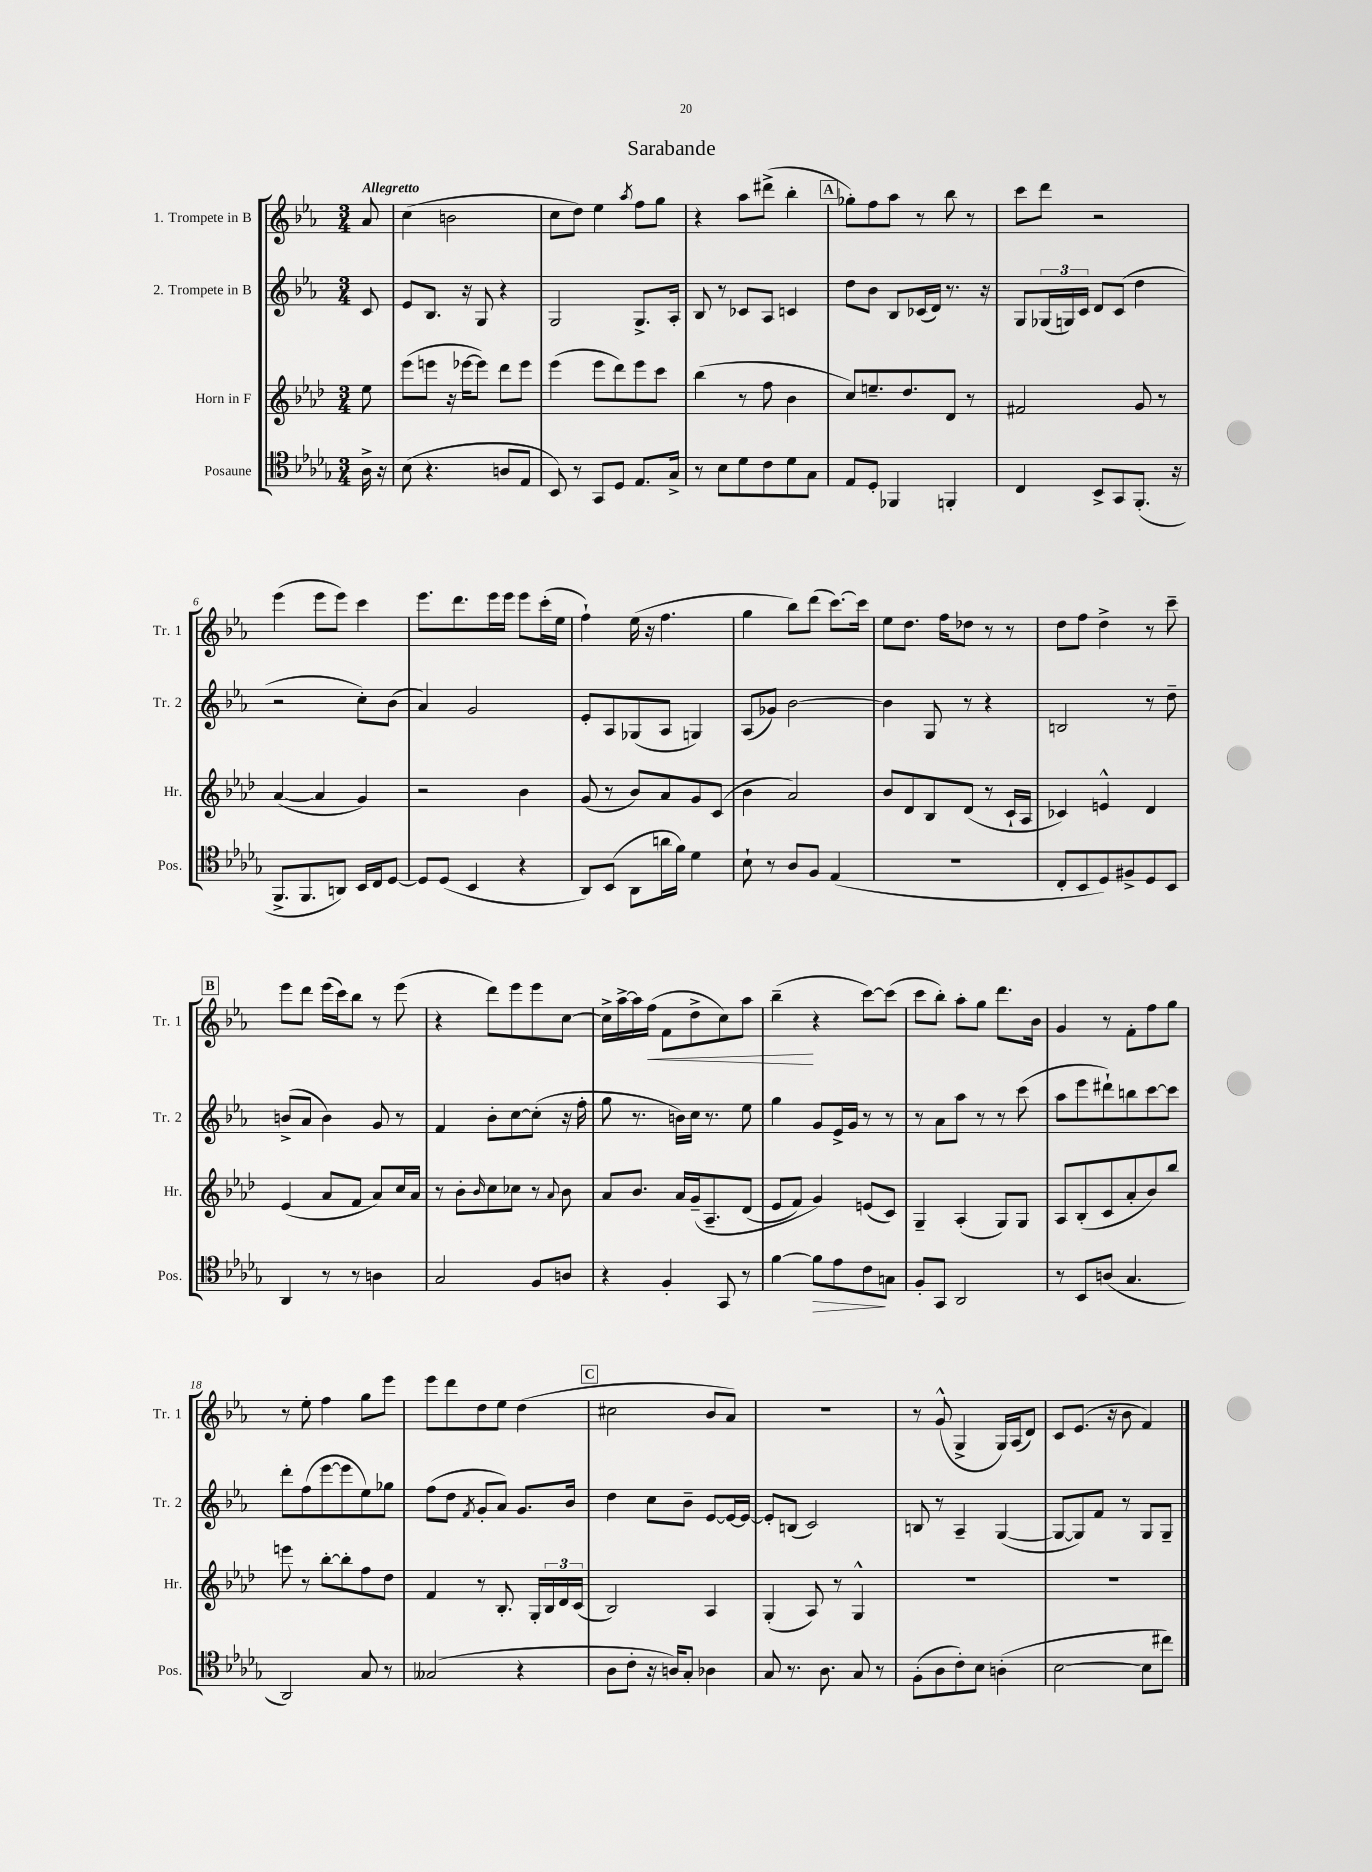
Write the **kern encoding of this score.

**kern	**kern	**kern	**kern
*staff4	*staff3	*staff2	*staff1
*clefC4	*clefG2	*clefG2	*clefG2
*k[b-e-a-d-g-]	*k[b-e-a-d-]	*k[b-e-a-]	*k[b-e-a-]
*M3/4	*M3/4	*M3/4	*M3/4
16A-^\	8ee-\	8c/	8a-/
16r	.	.	.
=	=	=	=
(8B-\	(8eee-\L	8e-/L	(4cc\
4.r	8eee\J	8.B-/J	.
.	16r	.	2b\
.	[16eee-\LK	16r	.
.	8eee-\]J)	8G/	.
8A/L	8ddd-\L	4r	.
8E-/J	8eee-\J	.	.
=	=	=	=
8BB-/)	(4eee-\	2G/	8cc\L
8r	.	.	8dd\J)
8GG-/L	8eee-\L	.	4ee-\
8D-/J	8ddd-\)	.	.
.	.	.	8qaa-/
8.E-/L	8eee-\	8.G^/L	8ff\L
.	8ccc\J	.	8gg\J
16G-^/Jk	.	16A-'/Jk	.
=	=	=	=
8r	(4bb-\	8B-/	4r
8B-\L	.	8r	.
8d-\	8r	8c-/L	8aa-\L
8c\	8ff\	8A-/J	(8ddd#^\J
8d-\	4b-\	4c/	4bb-'\
8G-\J	.	.	.
=	=	=	=
8E-/L	8cc/L)	8dd\L	8gg-'\L)
8D-'/J	8.ee~/	8b-\J	8ff\
4FF-/	.	8B-/L	8aa-\J
.	8.dd-/	.	.
.	.	(16c-/L	8r
.	.	16d/JJ)	.
4FF'/	8d-/J	8.r	8bb-\
.	8r	.	8r
.	.	16r	.
=	=	=	=
4C/	2f#/	8G/L	8ccc\L
.	.	(24G-/L	8ddd\J
.	.	24G/)	.
.	.	24c/JJ	.
8BB-^/L	.	8d/L	2r
8GG-/	.	(8c/J	.
(8.FF'/J	8g/	4dd\	.
.	8r	.	.
16r	.	.	.
=	=	=	=
8.FF^/L	([4a-/	2r	(4eee-\
8.FF/	.	.	.
.	4a-/]	.	8eee-\L
8AA/J)	.	.	8eee-\J)
16BB-/LL	4g/)	8cc'\L)	4ccc\
16C/J	.	.	.
[8D-/J	.	(8b-\J	.
=	=	=	=
8D-/]L	2r	4a-/)	8.eee-\L
(8D-/J	.	.	.
.	.	.	8.ddd\
4BB-/	.	2g/	.
.	.	.	16eee-\L
.	.	.	16eee-\JJ
4r	4b-\	.	8eee-\L
.	.	.	(16ccc'\L
.	.	.	16ee-\JJ
=	=	=	=
8AA-/L)	(8g/	8e-'/L	4ff`\)
(8BB-/J	8r	8A-/	.
8AA-\L	8b-/L)	(8G-/	(16ee-\
.	.	.	16r
16a\L	8a-/	8A-/J	4.ff\
16f\JJ)	.	.	.
4d-\	8g/	4G/)	.
.	(8c/J	.	.
=	=	=	=
8B-`\	4b-\	(8A-/L	4gg\
8r	.	8g-/J)	.
8A-/L	2a-/)	[2b-\	8bb-\L)
8F/J	.	.	(8ddd\J
(4E-/	.	.	[8.ccc\L)
.	.	.	16ccc\]Jk
=	=	=	=
2.r	8b-/L	4b-\]	8ee-\L
.	8d-/	.	8.dd\J
.	8B-/	8G/	.
.	.	.	16ff\LK
.	(8d-/J	8r	8dd-\J
.	8r	4r	8r
.	16c`/LL	.	8r
.	16A-/JJ	.	.
=	=	=	=
8C'/L	4c-/)	2B/	8dd\L
8BB-/	.	.	8ff\J
8D-/)	4e^^/	.	4dd^\
8F#^/	.	.	.
8D-/	4d-/	8r	8r
8BB-/J	.	8dd~\	8ccc~\
=	=	=	=
4AA-/	(4e-/	(8b^/L	8eee-\L
.	.	8a-/J	8ddd\J
8r	8a-/L	4b\)	(16eee-\LL
.	.	.	16ccc\J)
8r	8f/J	.	8bb-\J
4A\	8a-/L)	8g/	8r
.	16cc/L	8r	(8eee-\
.	16a-/JJ	.	.
=	=	=	=
2G-/	8r	4f/	4r
.	8b-'\L	.	.
.	16qqb-/	.	.
.	8cc\	8b-'\L	8ddd\L)
.	8cc-\J	[8cc\	8eee-\
8F/L	8r	(8cc'\]J	8eee-\
.	8qqa-/	.	.
8A/J	8b-\	16r	[8cc\J
.	.	16ff'\	.
=	=	=	=
4r	8a-/L	8gg\	16cc^\]LL
.	.	.	[16aa-^\
.	8.b-/J	8.r	16aa-\]
.	.	.	(16ff\JJ
4F'/	.	.	8f\L
.	16a-/LL	16b\LL)	.
.	&(16g~/J	16cc\JJ	8dd^\
.	8.A-~/	8.r	.
8GG-/	.	.	8cc\)
8r	(8d-/J	8ee-\	8aa-\J
=	=	=	=
[4f\	8e-/L	4gg\	(4bb-~\
.	8f/J)	.	.
8f\]L	4g/&)	8g/L	4r
8e-\	.	16e-^/L	.
.	.	16g/JJ	.
8c\	(8e/L	8r	[8ccc\L)
8G\J	8c/J)	8r	(8ccc\]J
=	=	=	=
8F'/L	4G~/	8r	8ccc\L
8GG-/J	.	8a-\L	8bb-'\J)
2AA-/	(4A-'/	8aa-\J	8aa-'\L
.	.	8r	8gg\J
.	8G/L)	8r	8.ddd\L
.	8G/J	(8ccc\	.
.	.	.	16b-\Jk
=	=	=	=
8r	8A-/L	8aa-\L	4g/
8BB-/L	(8B-'/	8eee-\	.
(8A/J	8c/	8ddd#`\)	8r
4.G-/	8a-'/	8bb\	8f'\L
.	8b-/)	[8ccc\	8ff\
.	8bb-/J	8ccc\]J	8gg\J
=	=	=	=
2AA-/)	8eee\	8ddd'\L	8r
.	8r	(8ff\	8ee-'\
.	[8bb-'\L	[8eee-\	4ff\
.	8bb-'\]	8eee-\]	.
8G-/	8ff\	8ee-\)	8gg\L
8r	8dd-\J	8gg-\J	8eee-\J
=	=	=	=
(2G--/	4f/	(8ff\L	8eee-\L
.	.	8dd\J	8ddd\
.	.	8qf/	.
.	8r	8g'/L	8dd\
.	8.B-'/	8a-/J)	8ee-\J
4r	.	8.g/L	(4dd\
.	16G'/LL	.	.
.	24B-/	.	.
.	24d-/	.	.
.	.	16b-/Jk	.
.	(24c/JJ	.	.
=	=	=	=
8A-\L	2B-/)	4dd\	2cc#\
8c'\J	.	.	.
16r	.	8cc\L	.
16A/LK)	.	.	.
8G-'/J	.	8b-~\J	.
4A-\	4A-/	[8e-/L	8b-/L
.	.	16e-/_L	8a-/J)
.	.	16e-/_JJ	.
=	=	=	=
8G-/	(4G'/	8e-'/]L	2.r
8.r	.	(8B/J	.
.	8A-/)	2c/)	.
8.A-\	.	.	.
.	8r	.	.
8G-/	4G^^/	.	.
8r	.	.	.
=	=	=	=
(8F'\L	2.r	8B/	8r
8A-\	.	8r	(8g^^/
8c'\)	.	4A-~/	4G^/
8B-\J	.	.	.
(4A'\	.	([4G/	16G/LL)
.	.	.	(16A-/J
.	.	.	8d/J)
=	=	=	=
[2B-\	2.r	8G/_L	8c/L
.	.	8G/])	(8.e-/J
.	.	8f/J	.
.	.	.	16r
.	.	8r	8b-\
8B-\]L	.	8G/L	4f/)
8cc#\J)	.	8G~/J	.
==	==	==	==
*-	*-	*-	*-
